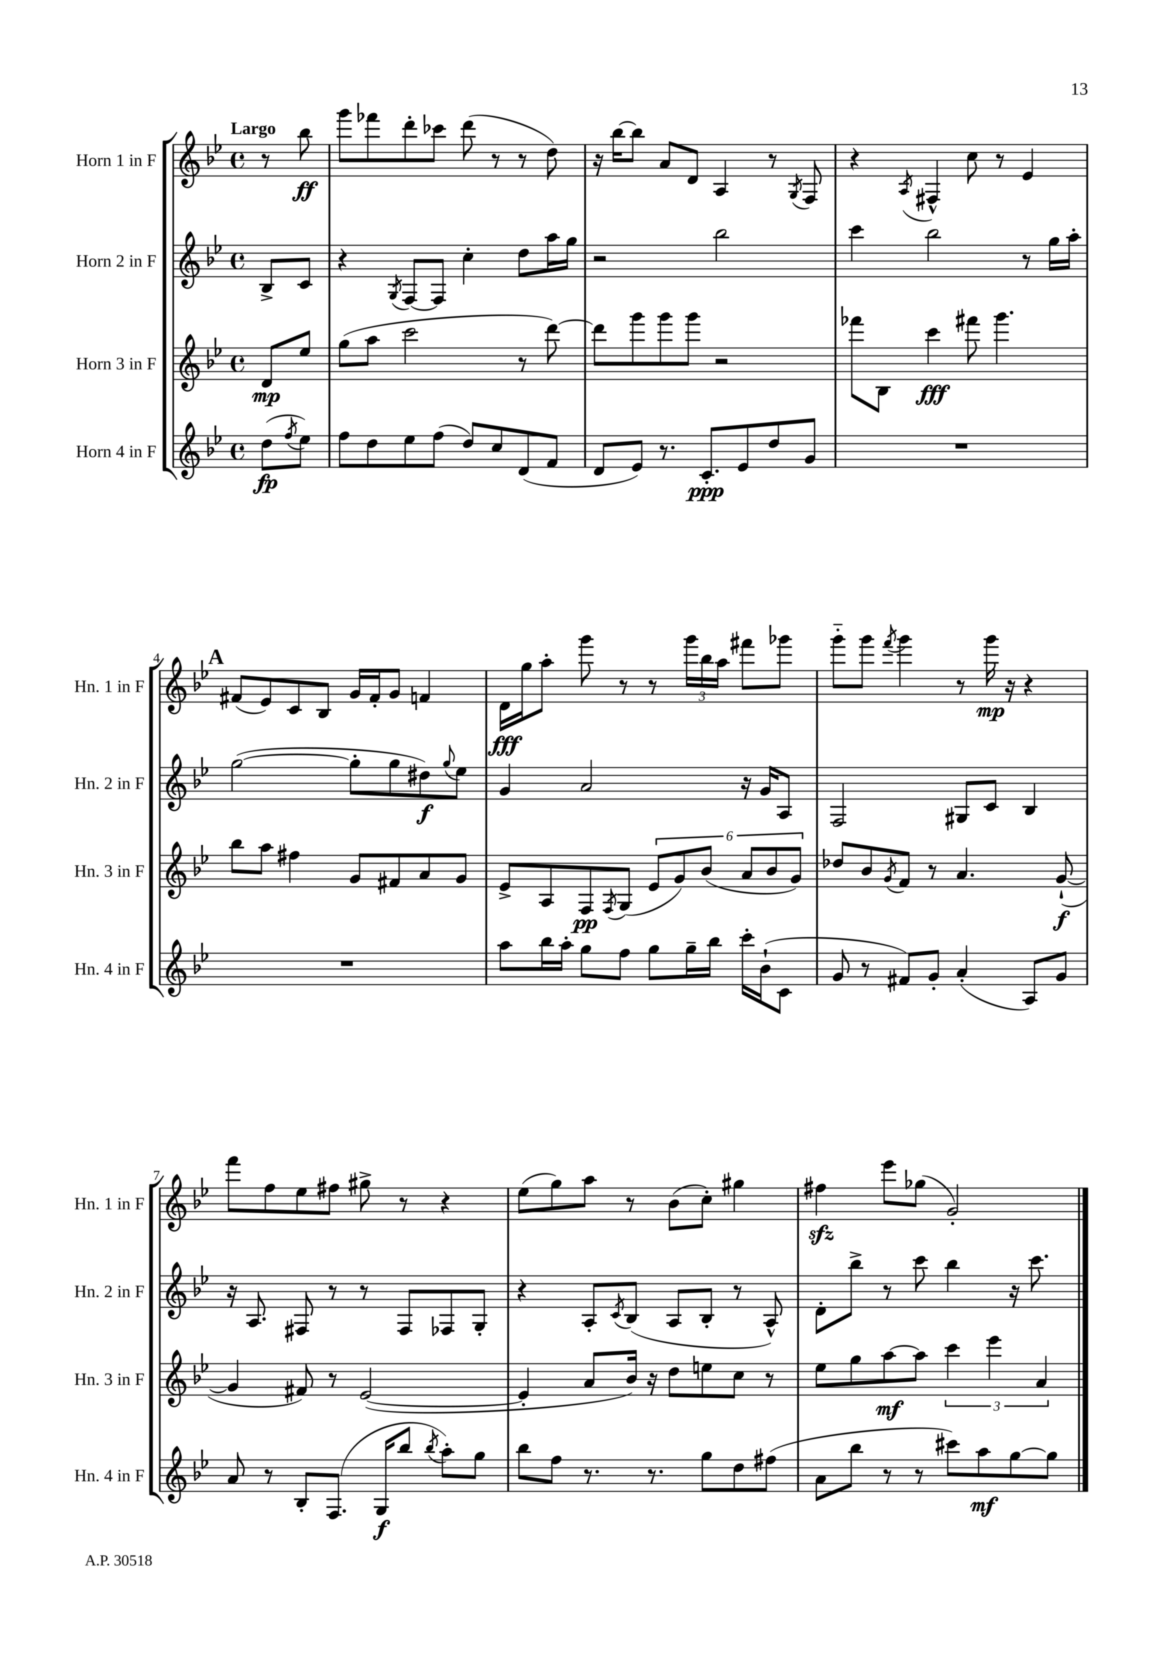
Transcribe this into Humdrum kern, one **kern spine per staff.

**kern	**dynam	**kern	**dynam	**kern	**dynam	**kern	**dynam
*part4	*part4	*part3	*part3	*part2	*part2	*part1	*part1
*staff4	*staff4	*staff3	*staff3	*staff2	*staff2	*staff1	*staff1
*I"Horn 4 in F	*	*I"Horn 3 in F	*	*I"Horn 2 in F	*	*I"Horn 1 in F	*
*I'Hn. 4 in F	*	*I'Hn. 3 in F	*	*I'Hn. 2 in F	*	*I'Hn. 1 in F	*
*clefG2	*	*clefG2	*	*clefG2	*	*clefG2	*
*k[b-e-]	*	*k[b-e-]	*	*k[b-e-]	*	*k[b-e-]	*
*M4/4	*	*M4/4	*	*M4/4	*	*M4/4	*
*met(c)	*	*met(c)	*	*met(c)	*	*met(c)	*
=	=	=	=	=	=	=	=
!	!	!	!	!	!	!LO:TX:a:B:t=Largo	!
(8dd\L	fp	8d/L	mp	8B-^/L	.	8r	.
8qff/	.	.	.	.	.	.	.
8ee-\J)	.	8ee-/J	.	8c/J	.	8bb-\	ff
=1	=1	=1	=1	=1	=1	=1	=1
8ff\L	.	(8gg\L	.	4r	.	8ggg\L	.
8dd\	.	8aa\J	.	.	.	8fff-X\	.
.	.	.	.	8qG/	.	.	.
8ee-\	.	2ccc\	.	[8F/L	.	8ddd'\	.
(8ff\J	.	.	.	8F/J]	.	8ccc-X\J	.
8dd/L)	.	.	.	4cc'\	.	(8ddd\	.
8cc/	.	.	.	.	.	8r	.
(8d/	.	8r	.	8dd\L	.	8r	.
8f/J	.	[8ddd\)	.	16aa\L	.	8dd\)	.
.	.	.	.	16gg\JJ	.	.	.
=2	=2	=2	=2	=2	=2	=2	=2
8d/L	.	8ddd\L]	.	2r	.	16r	.
.	.	.	.	.	.	[16bb-\KL	.
8e-/J)	.	8ggg\	.	.	.	8bb-\J]	.
8.r	.	8ggg\	.	.	.	8a/L	.
.	.	8ggg\J	.	.	.	8d/J	.
8.c'/L	ppp	.	.	.	.	.	.
.	.	2r	.	2bb-\	.	4A/	.
8e-/	.	.	.	.	.	.	.
8dd/	.	.	.	.	.	8r	.
.	.	.	.	.	.	8qG/	.
8g/J	.	.	.	.	.	8F/	.
=3	=3	=3	=3	=3	=3	=3	=3
1r	.	8fff-X\L	.	4ccc\	.	4r	.
.	.	8B-\J	.	.	.	.	.
.	.	.	.	.	.	8qA/	.
.	.	4ccc\	fff	2bb-\	.	4F#X^^/	.
.	.	8fff#X\	.	.	.	8cc\	.
.	.	4.ggg\	.	.	.	8r	.
.	.	.	.	8r	.	4e-/	.
.	.	.	.	16gg\LL	.	.	.
.	.	.	.	16aa'\JJ	.	.	.
!!LO:LB:g=z
!!LO:REH:place=s1:t=A
=4	=4	=4	=4	=4	=4	=4	=4
1r	.	8bb-\L	.	([2gg\	.	(8f#X/L	.
.	.	8aa\J	.	.	.	8e-/)	.
.	.	4ff#X\	.	.	.	8c/	.
.	.	.	.	.	.	8B-/J	.
.	.	8g/L	.	8gg'\L]	.	16g/LL	.
.	.	.	.	.	.	16f#'/J	.
.	.	8f#X/	.	8gg\	.	8g/J	.
.	.	8a/	.	8dd#X\)	f	4fn/	.
.	.	.	.	8qqgg/	.	.	.
.	.	8g/J	.	8ee-\J	.	.	.
=5	=5	=5	=5	=5	=5	=5	=5
8aa\L	.	8e-^/L	.	4g/	.	16d\LL	fff
.	.	.	.	.	.	16gg\J	.
16bb-\L	.	8A/	.	.	.	8aa'\J	.
16aa'\JJ	.	.	.	.	.	.	.
8gg\L	.	8F/	pp	2a/	.	8ggg\	.
.	.	8qF/	.	.	.	.	.
8ff\J	.	(8G/J	.	.	.	8r	.
8gg\L	.	12e-/L	.	.	.	8r	.
.	.	12g/)	.	.	.	.	.
16gg~\L	.	.	.	.	.	24ggg\LL	.
.	.	(12b-/J	.	.	.	24bb-\	.
16bb-\JJ	.	.	.	.	.	.	.
.	.	.	.	.	.	24aa\JJ	.
16ccc'\LL	.	12a/L	.	16r	.	8fff#X\L	.
(16b-`\J	.	.	.	16g/KL	.	.	.
.	.	12b-/	.	.	.	.	.
8c\J	.	.	.	8A/J	.	8ggg-X\J	.
.	.	12g/J)	.	.	.	.	.
=6	=6	=6	=6	=6	=6	=6	=6
8g/	.	8dd-X/L	.	2F/	.	8ggg\L	.
8r	.	8b-/	.	.	.	8ggg\J	.
.	.	8qg/	.	.	.	8qfff/	.
8f#X/L)	.	8f/J	.	.	.	4ggg\	.
8g'/J	.	8r	.	.	.	.	.
(4a'/	.	4.a/	.	8G#X/L	.	8r	.
.	.	.	.	8c/J	.	16ggg\	mp
.	.	.	.	.	.	16r	.
8A/L)	.	.	.	4B-/	.	4r	.
8g/J	.	([8g`/	f	.	.	.	.
!!LO:LB:g=z
=7	=7	=7	=7	=7	=7	=7	=7
8a/	.	4g/]	.	16r	.	8fff\L	.
.	.	.	.	8.A/	.	.	.
8r	.	.	.	.	.	8ff\	.
8B-'/L	.	8f#X/)	.	8F#X/	.	8ee-\	.
(8.F/J	.	8r	.	8r	.	8ff#X\J	.
.	.	([2e-/	.	8r	.	8gg#X^\	.
16G/KL	f	.	.	.	.	.	.
8bb-/J	.	.	.	8F#/L	.	8r	.
8qbb-/	.	.	.	.	.	.	.
8aa'\L)	.	.	.	8F-X/	.	4r	.
8gg\J	.	.	.	8G'/J	.	.	.
=8	=8	=8	=8	=8	=8	=8	=8
8bb-\L	.	4e-'/]	.	4r	.	(8ee-\L	.
8ff\J	.	.	.	.	.	8gg\)	.
8.r	.	8a/L	.	8A'/L	.	8aa\J	.
.	.	.	.	8qc/	.	.	.
.	.	16b-/Jk)	.	(8B-/J	.	8r	.
8.r	.	16r	.	.	.	.	.
.	.	8dd\L	.	8A/L	.	(8b-\L	.
8gg\L	.	8een\	.	8B-'/J	.	8cc'\J)	.
8dd\	.	8cc\J	.	8r	.	4gg#X\	.
(8ff#X\J	.	8r	.	8A^^/)	.	.	.
=9	=9	=9	=9	=9	=9	=9	=9
8a\L	.	8ee-\L	.	8d'\L	.	4ff#Xzz\	.
8bb-\J	.	8gg\	.	8bb-^\J	.	.	.
8r	.	[8aa\	mf	8r	.	8eee-\L	.
8r	.	8aa\J]	.	8ccc\	.	(8gg-X\J	.
8ccc#X\L)	.	6ccc\	.	4bb-\	.	2g'/)	.
8aa\	mf	.	.	.	.	.	.
.	.	6eee-\	.	.	.	.	.
[8gg\	.	.	.	16r	.	.	.
.	.	.	.	8.ccc\	.	.	.
.	.	6a/	.	.	.	.	.
8gg\J]	.	.	.	.	.	.	.
==	==	==	==	==	==	==	==
*-	*-	*-	*-	*-	*-	*-	*-
